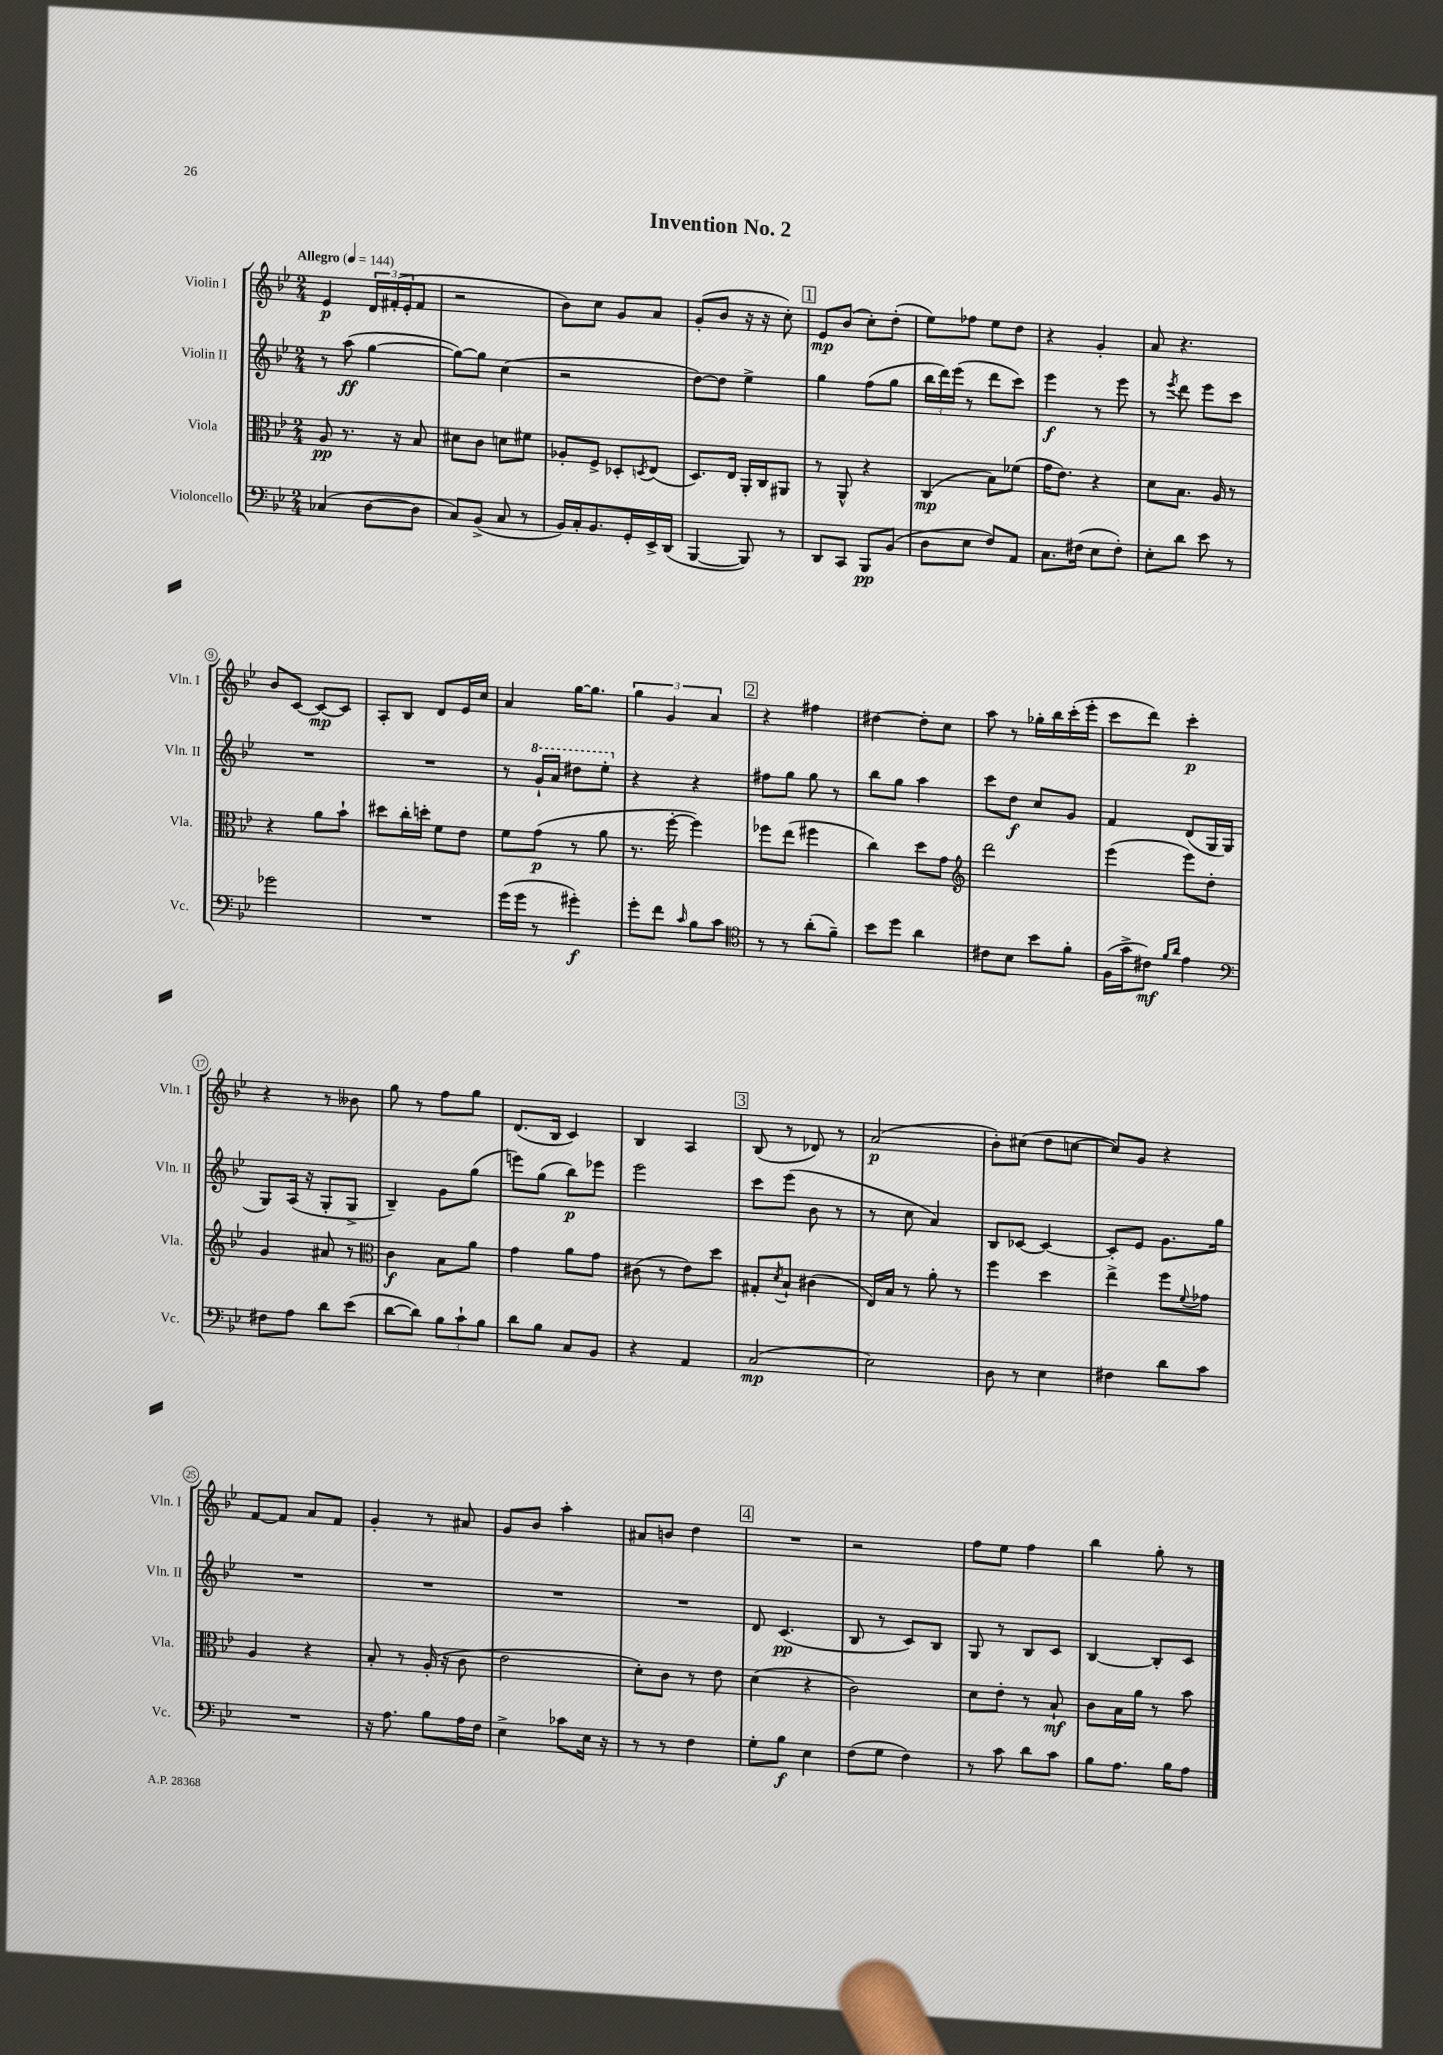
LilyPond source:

\header { title = "Invention No. 2" }
<<
\new StaffGroup <<
\new Staff = "s0" \with { instrumentName = "Violin I" shortInstrumentName = "Vln. I" } {
    \clef treble \key bes \major \numericTimeSignature \time 2/4 \tempo "Allegro" 4 = 144
    ees'4\p \tuplet 3/2 { d'16 fis'16-.( ees'16-. } fis'8 |
    r2 |
    bes'8) c''8 g'8 a'8 |
    g'8-.( bes'8 r16 r16 c''8-.) |
    \mark \markup { \box "1" } ees'8\mp bes'8( c''8-.) d''8-.( |
    ees''8) fes''8 ees''8 d''8 |
    r4 g'4-. |
    a'8 r4. |
    bes'8 c'8~ c'8~\mp c'8 |
    a8-. bes8 d'8 ees'16 c''16 |
    a'4 g''16~ g''8. |
    \tuplet 3/2 { g''4 g'4 a'4 } |
    \mark \markup { \box "2" } r4 fis''4 |
    dis''4~ dis''8-. c''8 |
    a''8 r8 ges''16-. bes''16 c'''16-.( ees'''16-. |
    c'''8 d'''8) c'''4-.\p |
    r4 r8 beses'8 |
    g''8 r8 f''8 g''8 |
    d'8.( bes16 c'4) |
    bes4 a4 |
    \mark \markup { \box "3" } bes8( r8 des'8) r8 |
    a'2\p( |
    bes'8-.) cis''8( d''8 c''8~ |
    c''8) g'8 r4 |
    f'8~ f'8 a'8 f'8 |
    g'4-. r8 ais'8 |
    g'8 bes'8 a''4-. |
    ais'8 b'8 d''4 |
    \mark \markup { \box "4" } R2 |
    r2 |
    f''8 ees''8 f''4 |
    bes''4 g''8-. r8 \bar "|." |
}
\new Staff = "s1" \with { instrumentName = "Violin II" shortInstrumentName = "Vln. II" } {
    \clef treble \key bes \major \numericTimeSignature \time 2/4
    r8 a''8\ff( g''4~ |
    g''8~) g''8 c''4( |
    r2 |
    d''8~) d''8 ees''4-> |
    \mark \markup { \box "1" } g''4 f''8( g''8 |
    \tuplet 3/2 { bes''16 d'''16) ees'''16( } r8 d'''8 c'''8) |
    ees'''4\f r8 ees'''8 |
    r8 \acciaccatura { ees'''8 } d'''8 ees'''8 c'''8 |
    R2 |
    R2 |
    r8 \ottava #1 g''16-! a''16 dis'''8 ees'''8-. \ottava #0 |
    r4 r4 |
    \mark \markup { \box "2" } fis''8 g''8 g''8 r8 |
    bes''8 g''8 a''4 |
    c'''8 d''8\f c''8 g'8 |
    f'4 d'8( g16 g16 |
    g8) a16( r16 g8-. g8-> |
    bes4--) g'8 g''8( |
    e'''8) g''8( bes''8\p) ees'''8 |
    ees'''2 |
    \mark \markup { \box "3" } c'''8 ees'''8( bes'8 r8 |
    r8 c''8 a'4) |
    bes8 ces'8~ ces'4~ |
    ces'8-. ees'8 g'8. g''16 |
    R2 |
    R2 |
    R2 |
    R2 |
    \mark \markup { \box "4" } d'8 c'4.\pp( |
    bes8 r8 c'8) bes8 |
    g8 r8 bes8 c'8 |
    bes4~ bes8-. c'8 \bar "|." |
}
\new Staff = "s2" \with { instrumentName = "Viola" shortInstrumentName = "Vla." } {
    \clef alto \key bes \major \numericTimeSignature \time 2/4
    a8\pp r8. r16 bes8 |
    dis'8 c'8 d'8 fis'8 |
    aes8-. f8-> des8-. \acciaccatura { d8 } ees8( |
    d8.) ees16 a,16-. c16 ais,8 |
    \mark \markup { \box "1" } r8 a,8-^ r4 |
    c4\mp( bes8) fes'8( |
    g'16 ees'8.) r4 |
    d'8 bes8. a16 r8 |
    r4 a'8 bes'8-! |
    dis''8 c''16-. d''16-. f'8 ees'8 |
    f'8 g'8\p( r8 a'8 |
    r8. f''16~-. f''4) |
    \mark \markup { \box "2" } fes''8 ees''8( fis''4 |
    c''4) d''8 g'8 |
    \clef treble d'''2 |
    ees'''4( ees'''8) d''8-. |
    g'4 ais'8 r8 |
    \clef alto c'4\f bes8 a'8 |
    g'4 a'8 g'8 |
    cis'8( r8 ees'8) d''8 |
    \mark \markup { \box "3" } gis8-. \acciaccatura { d'8 } bes8-! cis'4( |
    ees16) bes16 r8 a'8-. r8 |
    f''4 d''4 |
    ees''4-> f''8 \appoggiatura { f'8 } ges'8 |
    a4 r4 |
    bes8-. r8 a16-.( r16 c'8 |
    ees'2 |
    d'8-.) c'8 r8 ees'8 |
    \mark \markup { \box "4" } d'4( r4 |
    c'2) |
    d'8 ees'8-. r8 bes8-!\mf |
    c'8 bes16 a'16 r8 bes'8 \bar "|." |
}
\new Staff = "s3" \with { instrumentName = "Violoncello" shortInstrumentName = "Vc." } {
    \clef bass \key bes \major \numericTimeSignature \time 2/4
    ces4( d8~ d8 |
    c8) bes,8->( c8 r8 |
    bes,16) c16-. bes,8. g,16-. ees,16-> d,16( |
    bes,,4~ bes,,8) r8 |
    \mark \markup { \box "1" } d,8 c,8 bes,,8\pp bes,8( |
    d8 ees8 f8) a,8 |
    c8. fis16( ees8 fis8-.) |
    ees8-. d'8 ees'8 r8 |
    ges'2 |
    R2 |
    g'16( g'16 r8 gis'4-.\f) |
    g'8-. f'8 \grace { c'16 } bes8 c'8 |
    \mark \markup { \box "2" } \clef tenor r8 r8 a'8-.( f'8--) |
    bes'8 d''8 a'4 |
    cis'8 bes8 bes'8 f'8-. |
    f16( g'16-> cis'8\mf) \grace { f'16 a'16 } ees'4 |
    \clef bass fis8 a8 d'8 ees'8( |
    d'8~ d'8) \tuplet 3/2 { bes8 c'8-! bes8 } |
    d'8 bes8 c8 bes,8 |
    r4 a,4 |
    \mark \markup { \box "3" } c2\mp( |
    ees2) |
    d8 r8 ees4 |
    fis4 d'8 c'8 |
    R2 |
    r16 a8. bes8 a16 f16 |
    ees4-> ces'8 ees16 r16 |
    r8 r8 f4 |
    \mark \markup { \box "4" } g8-. bes8\f ees4 |
    f8( g8 f4) |
    r8 c'8 d'8 c'8 |
    bes8 a8. bes16 a8 \bar "|." |
}
>>
>>
\layout { \context { \Score \override BarNumber.stencil = #(make-stencil-circler 0.1 0.3 ly:text-interface::print) } }
